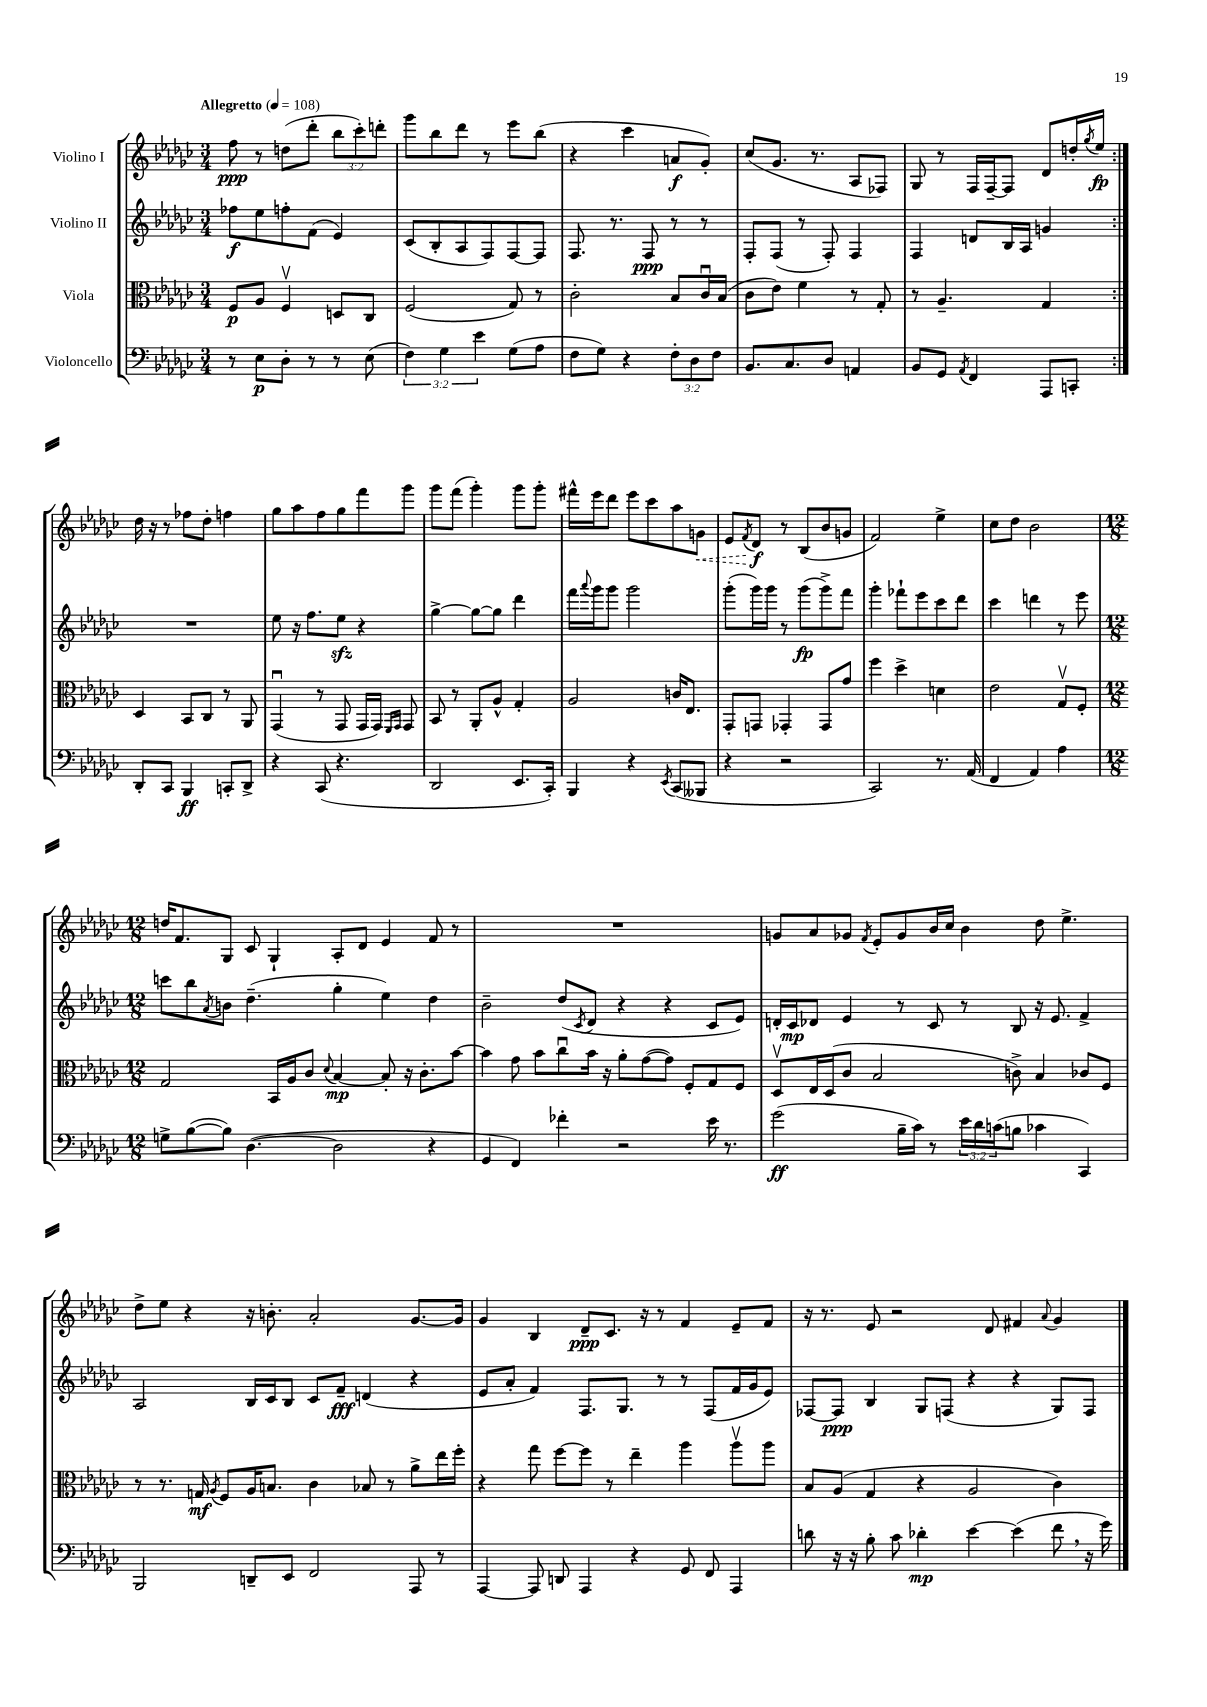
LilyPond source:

<<
\new StaffGroup <<
\new Staff = "s0" \with { instrumentName = "Violino I" } {
    \clef treble \key ges \major \numericTimeSignature \time 3/4 \override Staff.TupletNumber.text = #tuplet-number::calc-fraction-text \tempo "Allegretto" 4 = 108
    \repeat volta 2 { f''8\ppp r8 d''8( des'''8-. \tuplet 3/2 { bes''8 ces'''8-.) d'''8-. } |
    ges'''8 bes''8 des'''8 r8 ees'''8 bes''8( |
    r4 ces'''4 a'8\f ges'8-.) |
    ces''8( ges'8. r8. aes8 fes8) |
    ges8 r8 f16 f16~-- f8 des'8 d''16-. \acciaccatura { ges''8 } ees''16\fp | }
    des''16 r16 r8 fes''8 des''8-. f''4 |
    ges''8 aes''8 f''8 ges''8 f'''8 ges'''8 |
    ges'''8 f'''8( ges'''4-.) ges'''8 ges'''8-. |
    fis'''16-^ ees'''16 des'''8 ees'''8 ces'''8 aes''8 \once \override Hairpin.style = #'dashed-line g'8\< |
    ees'8 \acciaccatura { f'8 } des'8\f\! r8 bes8( bes'8 g'8 |
    f'2) ees''4-> |
    ces''8 des''8 bes'2 |
    \numericTimeSignature \time 12/8 d''16 f'8. ges8 ces'8 ges4-! aes8-. des'8 ees'4 f'8 r8 |
    R1. |
    g'8 aes'8 ges'8 \acciaccatura { f'8 } ees'8-. ges'8 bes'16 ces''16 bes'4 des''8 ees''4.-> |
    des''8-> ees''8 r4 r16 b'8.-. aes'2-. ges'8.~ ges'16 |
    ges'4 bes4 des'8--\ppp ces'8. r16 r8 f'4 ees'8-- f'8 |
    r16 r8. ees'8 r2 des'8 fis'4 \appoggiatura { aes'8 } ges'4 \bar "|." |
}
\new Staff = "s1" \with { instrumentName = "Violino II" } {
    \clef treble \key ges \major \numericTimeSignature \time 3/4
    \repeat volta 2 { fes''8\f ees''8 f''8-. f'8( ees'4) |
    ces'8( bes8-. aes8 f8) f8~ f8 |
    f8. r8. f8\ppp r8 r8 |
    f8-. f8( r8 f8-.) f4 |
    f4 d'8 bes16 aes16 g'4 | }
    R2. |
    ees''8 r16 f''8. ees''8\sfz r4 |
    ges''4~-> ges''8~ ges''8 des'''4 |
    f'''16 \appoggiatura { aes'''8 } ges'''16 ges'''8 ges'''2 |
    ges'''8-.( ges'''16) ges'''16 r8 ges'''8\fp( ges'''8->) f'''8 |
    ges'''4-. fes'''8-! ees'''8 ces'''8 des'''8 |
    ces'''4 d'''4 r8 ees'''8 |
    \numericTimeSignature \time 12/8 c'''8 bes''8 \acciaccatura { aes'8 } b'8 des''4.--( ges''4-. ees''4) des''4 |
    bes'2-- des''8( \acciaccatura { ces'8 } des'8 r4 r4 ces'8 ees'8) |
    d'16-. ces'16\mp des'8 ees'4 r8 ces'8 r8 bes8 r16 ees'8. f'4-> |
    aes2 bes16 ces'16 bes8 ces'8 f'8--\fff d'4( r4 |
    ees'8 aes'8-. f'4) f8. ges8. r8 r8 f8( f'16 ges'16 ees'8) |
    fes8~ fes8\ppp bes4 ges8 f8( r4 r4 ges8) f8 \bar "|." |
}
\new Staff = "s2" \with { instrumentName = "Viola" } {
    \clef alto \key ges \major \numericTimeSignature \time 3/4
    \repeat volta 2 { f8\p aes8 f4\upbow d8 ces8 |
    f2( ges8) r8 |
    ces'2-. bes8 ces'16\downbow bes16( |
    ces'8 ees'8) f'4 r8 ges8-. |
    r8 aes4.-- ges4 | }
    des4 bes,8 ces8 r8 aes,8 |
    ges,4\downbow( r8 ges,8 ges,16 ges,16) \grace { f,16 ges,16 } ges,8 |
    bes,8 r8 aes,8-. aes8-^ ges4-. |
    aes2 c'16 ees8. |
    ges,8-. g,8 ges,4-. ges,8 ges'8 |
    f''4 des''4-> d'4 |
    ees'2 ges8\upbow f8-. |
    \numericTimeSignature \time 12/8 ges2 bes,16 aes16 ces'8 \appoggiatura { des'8 } bes4~\mp bes8-. r16 ces'8.-. bes'8~ |
    bes'4 ges'8 bes'8 ces''8\downbow bes'16 r16 aes'8-. ges'8~( ges'8) f8-. ges8 f8 |
    des8\upbow ees16 des16( ces'8 bes2 c'8->) bes4 ces'8 f8 |
    r8 r8. g16\mf \acciaccatura { aes8 } f8 aes16 b8. ces'4 bes8 r8 aes'8-> ees''16 f''16-. |
    r4 ges''8 f''8~ f''8 r8 ees''4-- aes''4 aes''8\upbow aes''8 |
    bes8 aes8( ges4 r4 aes2 ces'4) \bar "|." |
}
\new Staff = "s3" \with { instrumentName = "Violoncello" } {
    \clef bass \key ges \major \numericTimeSignature \time 3/4 \override Staff.TupletNumber.text = #tuplet-number::calc-fraction-text
    \repeat volta 2 { r8 ees8\p des8-. r8 r8 ees8( |
    \tuplet 3/2 { f4) ges4 ees'4 } ges8( aes8 |
    f8 ges8) r4 \tuplet 3/2 { f8-. des8 f8 } |
    bes,8. ces8. des8 a,4 |
    bes,8 ges,8 \acciaccatura { aes,8 } f,4 aes,,8 c,8-. | }
    des,8-. ces,8 bes,,4\ff c,8-. des,8-> |
    r4 ces,8( r4. |
    des,2 ees,8. ces,16-.) |
    bes,,4 r4 \acciaccatura { ees,8 } ces,8( beses,,8 |
    r4 r2 |
    ces,2) r8. aes,16( |
    f,4 aes,4) aes4 |
    \numericTimeSignature \time 12/8 g8-> bes8~( bes8) des4.~( des2 r4 |
    ges,4 f,4) fes'4-. r2 ees'16 r8. |
    ges'2\ff( bes16-- ces'16) r8 \tuplet 3/2 { ees'16 des'16 c'16( } b8 ces'4 ces,4) |
    bes,,2 d,8-- ees,8 f,2 aes,,8 r8 |
    aes,,4~ aes,,8 d,8 aes,,4 r4 ges,8 f,8 aes,,4 |
    d'8 r16 r16 bes8-. ces'8 des'4-.\mp ees'4~ ees'4( f'8 \breathe r16 ges'16) \bar "|." |
}
>>
>>
\layout { \context { \Score \remove "Bar_number_engraver" } }
